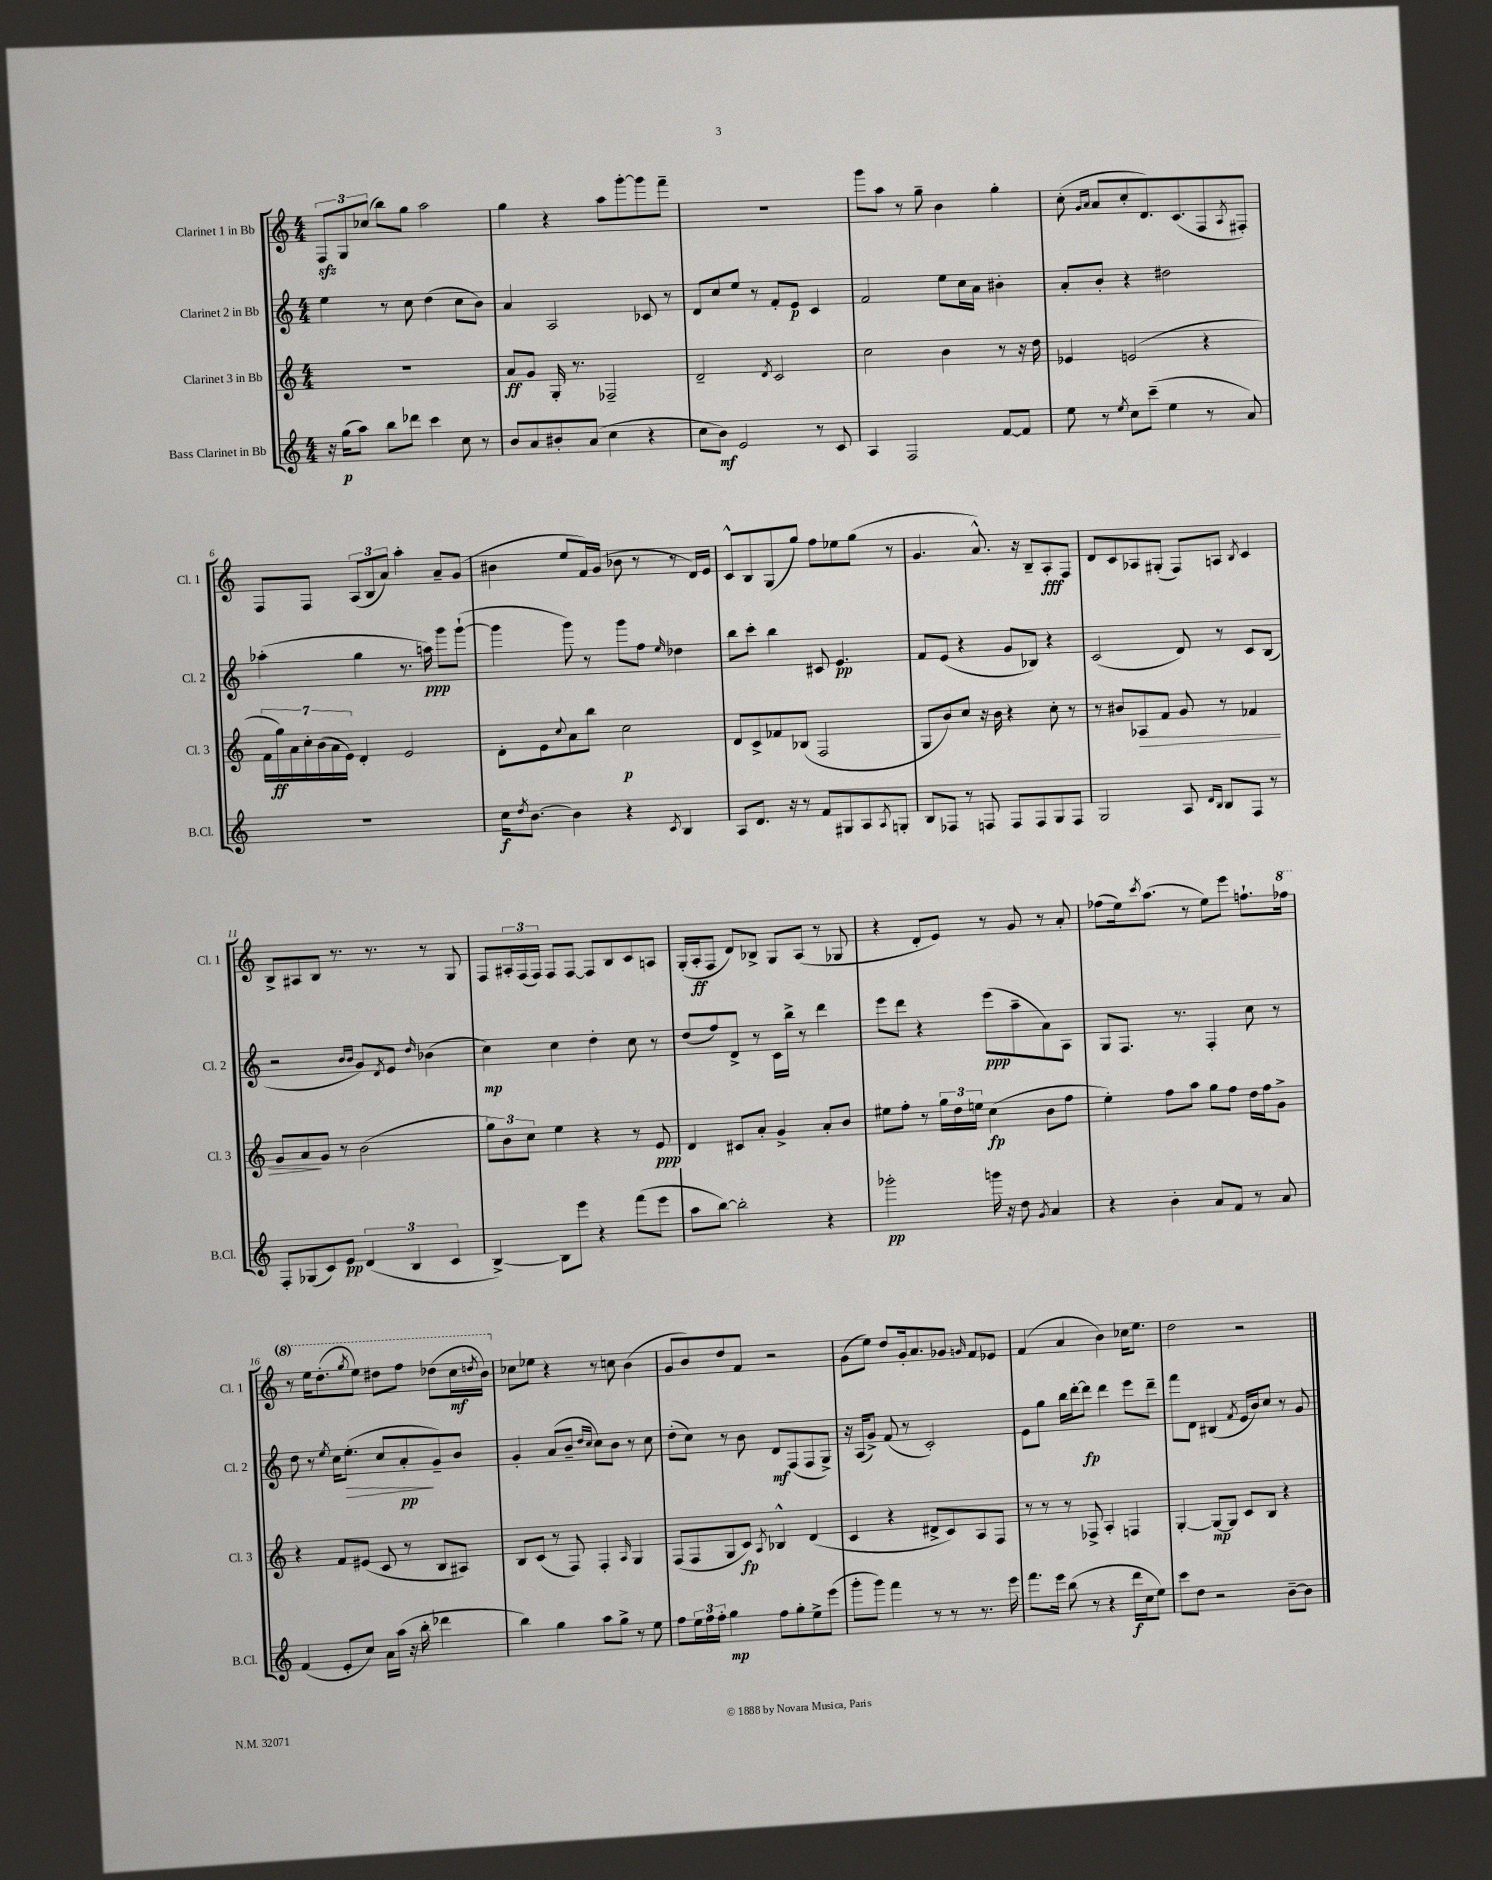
<<
\new StaffGroup <<
\new Staff = "s0" \with { instrumentName = "Clarinet 1 in Bb" shortInstrumentName = "Cl. 1" } {
    \clef treble \key c \major \numericTimeSignature \time 4/4
    \tuplet 3/2 { f8\sfz g8 ces''8( } b''8) g''8 a''2 |
    g''4 r4 a''8 g'''8~-. g'''8 f'''8-- |
    R1 |
    g'''8 a''8 r8 g''8-- b'4 g''4-. |
    c''8-.( \grace { g'16 a'16 } a'8 c''8-. d'8.) c'8.( f8 \acciaccatura { a8 } fis8-.) |
    f8 f8 \tuplet 3/2 { a8( b8 a'8) } a''4-. a'8-- g'8( |
    bis'4 e''8 f'16) g'16( bes'8 r8 r8 d'16) e'16 |
    c'8-^ b8 g8( g''8) f''8 ees''8 g''8( r8 |
    g'4. a'8.-^) r16 b8-- a8-.\fff f8 |
    d'8 c'8 aes8 gis8-.( f8) a8 \acciaccatura { b8 } c'4 |
    b8-> ais8 b8 r8. r8. r8 g8 |
    f8 \tuplet 3/2 { ais16-. f16( f16) } f8 f8~ f8 b8 c'8 a8 |
    g16-.( a16-.\ff f8 d'8) bes8-> g8 a8( r8 ges8 |
    r4 d'8-. e'8) r8 g'8 r8 a'8-. |
    fes''8( e''16) \acciaccatura { c'''8 } a''8.( r8 e''8) e'''8 f''8.-! \ottava #1 fes'''16 |
    r8 e'''16 d'''8.-.( \acciaccatura { g'''8 } e'''8) dis'''8 f'''8 des'''8( c'''16\mf \acciaccatura { d'''8 } b''16) \ottava #0 |
    ces''8 ees''8 r4 r8 c''8 b'4( |
    g'8 b'8) d''8 f'8 r2 |
    g'8( e''8) d''8 g'16-. a'8. ges'8 \grace { g'16 } f'8 ees'8 |
    f'4( a'4 b'4) ces''16 e''8. |
    d''2 r2 \bar "|." |
}
\new Staff = "s1" \with { instrumentName = "Clarinet 2 in Bb" shortInstrumentName = "Cl. 2" } {
    \clef treble \key c \major \numericTimeSignature \time 4/4
    e''4 r8 c''8 d''4( c''8 b'8) |
    a'4 a2 ces'8 r8 |
    d'8 c''8 e''8 r8 f'8-. e'8\p c'4 |
    f'2 e''8 c''16 a'16 bis'4-. |
    a'8-. b'8-. r4 dis''2 |
    aes''4-.( g''4 r8. a''16\ppp) g'''8 g'''8~-!( |
    g'''4 g'''8) r8 g'''8 f''8 \grace { e''16 } des''4 |
    b''8 c'''8-. b''4 cis'8 e'4.\pp |
    f'8 e'8( r4 g'8 bes8) r4 |
    c'2( d'8) r8 c'8 b8( |
    r2 \grace { b'16 b'16 } g'8) \acciaccatura { d'8 } e'8 \grace { d''16 } bes'4( |
    c''4\mp) c''4 d''4-. c''8 r8 |
    d''8( f''8) d'8-> r8 c'16 b''16-> r8 d'''4 |
    e'''8 d'''8 r4 e'''8\ppp( a''8-- a'8) a8 |
    g8 f8. r8. f4-. c''8 r8 |
    d''8 r8 \acciaccatura { e''8 } c''16 e''8.-.\>( c''8 a'8-.\pp\! g'8--) b'8 |
    g'4-. a'8( b'8-- \grace { d''16 c''16 } c''8) b'8 r8 c''8 |
    d''8-.( c''8) r8 b'8 d'8\mf f8( f8 g8->) |
    r16 a16( g'8->) f'8( r8 c'2-.) |
    e'8 g''8 b''16 d'''16~-. d'''8\fp d'''4 e'''8 d'''8-- |
    f'''8 d'8 bis4( \acciaccatura { f'8 } e'16 b'16) c''8 r8 g'8 \bar "|." |
}
\new Staff = "s2" \with { instrumentName = "Clarinet 3 in Bb" shortInstrumentName = "Cl. 3" } {
    \clef treble \key c \major \numericTimeSignature \time 4/4
    R1 |
    a'8\ff g'8 g16-. r8. fes2-- |
    d'2-- \acciaccatura { d'8 } c'2 |
    c''2 b'4 r8 r16 d''16 |
    ees'4 e'2( r4 |
    \tuplet 7/4 { f'16 g''16\ff) a'16 c''16-. b'16( a'16 e'16) } d'4-. e'2 |
    d'8-. e'8 \appoggiatura { c''8 } a'8 b''8 c''2\p |
    d'8 c'8-> fes'8 bes8( f2 |
    g8 b'8) c''8 r16 b'16 r4 c''8-. r8 |
    r8 bis'8 aes8\> f'8 g'8 r8 fes'4 |
    g'8 a'8\! g'8 r8 b'2( |
    \tuplet 3/2 { g''8) b'8 c''8 } e''4 r4 r8 e'8\ppp |
    d'4 cis'8 a'8-. g'4-> a'8-. b'8 |
    eis''8 f''8-. r8 \tuplet 3/2 { g''16 d''16 e''16 } c''4\fp( b'8 f''8 |
    e''4-.) f''8 a''8 g''8 f''8 d''16 f''16 g'8-> |
    r4 f'8 eis'8( c'8 r8 b8 ais8) |
    b8 c'8( r8 f8) f4-. \grace { a16 } g4 |
    f8( f8 g8 c'8\fp) \acciaccatura { a8 } bes4-^ d'4( |
    c'4 r4 dis'8-> c'8) a8 f8 |
    r8 r8 r8 fes8-> a4-. f4 |
    g4~-. g8~\mp g8 c'8 b8 r4 \bar "|." |
}
\new Staff = "s3" \with { instrumentName = "Bass Clarinet in Bb" shortInstrumentName = "B.Cl." } {
    \clef treble \key c \major \numericTimeSignature \time 4/4
    r16 g''16\p( a''8) b''8 des'''8 c'''4 c''8 r8 |
    b'8 a'8 bis'8-. a'8( c''4 r4 |
    c''8 b'8\mf) e'2 r8 c'8 |
    a4 f2 f'8~ f'8 |
    e''8 r8 \acciaccatura { e''8 } c''8 c'''8--( e''4 r8 a'8) |
    R1 |
    c''16\f \acciaccatura { d''8 } b'8.~ b'4 r4 \acciaccatura { c'8 } b4 |
    a8 d'8. r16 r8 f'8 gis8 a8 \acciaccatura { a8 } g8-. |
    b8 fes8 r8 f8 f8 f8 g8 f8 |
    g2 a8 \grace { d'16 b16 } b8 f8 r8 |
    f8-. ges8( c'8) e'8\pp \tuplet 3/2 { d'4( b4 c'4 } |
    b4~->) b8 e'''8 r4 f'''8( e'''8 |
    a''8 b''8~) b''2-. r4 |
    ges'''2-.\pp g'''16 r16 d''8 \acciaccatura { g'8 } a'4 |
    r4 b'4-. a'8 f'8 r8 a'8 |
    f'4( e'8-. c''8) a'16 a''16( r16 b''16-. des'''4 |
    b''4) g''4 a''8 g''8-> r8 e''8 |
    f''8 \tuplet 3/2 { e''16 f''16 f''16-. } g''4\mp f''8 g''8-. e''8-> e'''8( |
    g'''8-. g'''8) f'''4 r8 r8 r8. e'''16 |
    f'''8. e'''16 b''8( r8 r4 d'''16\f c''16 e''8) |
    c'''8 d''8 r2 b'8~-- b'8 \bar "|." |
}
>>
>>
